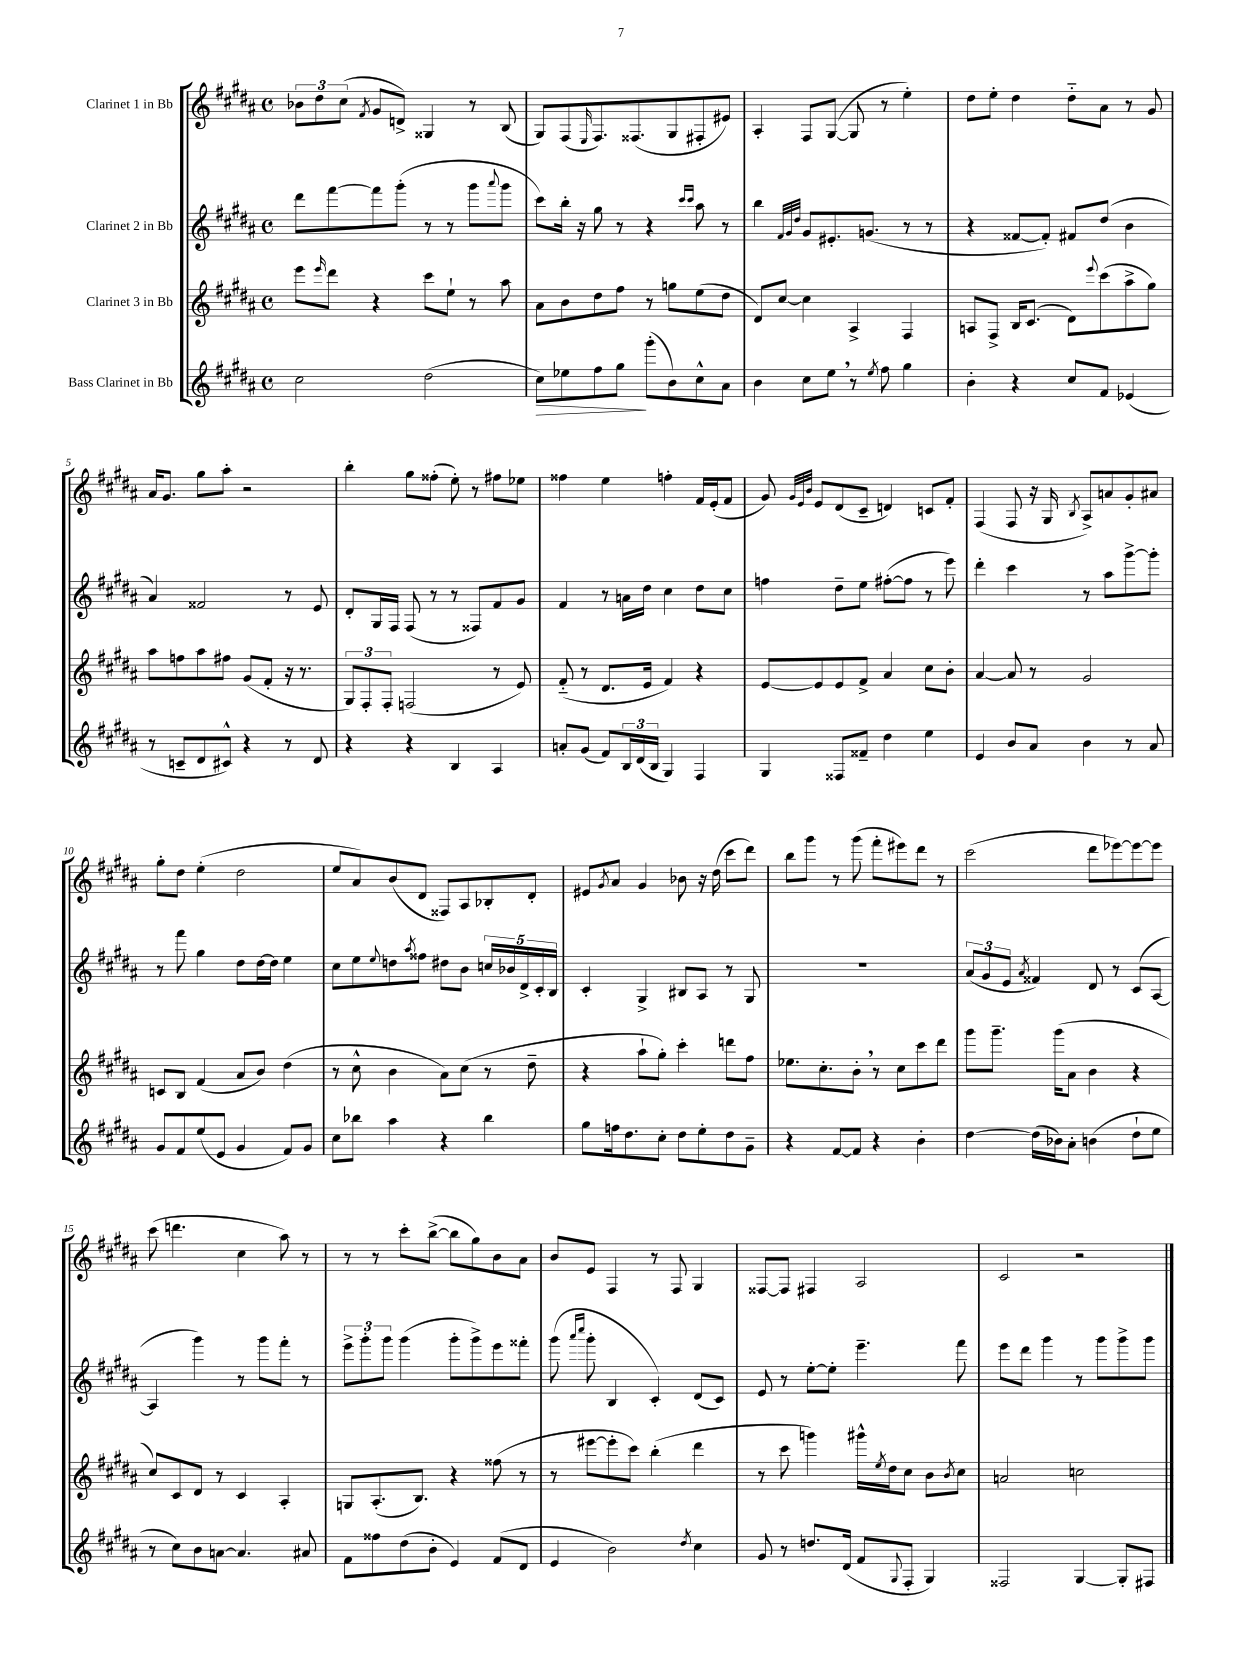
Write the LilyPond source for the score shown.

<<
\new StaffGroup <<
\new Staff = "s0" \with { instrumentName = "Clarinet 1 in Bb" } {
    \clef treble \key b \major \defaultTimeSignature \time 4/4
    \tuplet 3/2 { bes'8 dis''8 cis''8( } \acciaccatura { fis'8 } gis'8 d'8->) gisis4 r8 b8( |
    gis8) fis8( \grace { e16 } fis8.) fisis8.( gis8 fis8-. eis'8) |
    ais4-. fis8 gis8~( gis8 r8 e''4-.) |
    dis''8 e''8-. dis''4 dis''8-_ ais'8 r8 gis'8 |
    ais'16 gis'8. gis''8 ais''8-. r2 |
    b''4-. gis''8 fisis''8-.( e''8-.) r8 fis''8 ees''8 |
    fisis''4 e''4 f''4-. fis'16 e'16-.( fis'8 |
    gis'8) \grace { gis'32 e'32 b'32 } e'8 dis'8( cis'8-- d'4) c'8 fis'8-. |
    fis4( fis8 r16 gis16 \acciaccatura { b8 } ais8->) a'8 gis'8-. ais'8 |
    gis''8-. dis''8 e''4-.( dis''2 |
    e''8 ais'8) b'8( dis'8 fisis8) ais8 bes8-. dis'8-. |
    eis'8 \acciaccatura { gis'8 } ais'8 gis'4 bes'8 r16 dis''16( cis'''8 dis'''8) |
    b''8 gis'''8 r8 gis'''8( fis'''8-. eis'''8) dis'''8 r8 |
    cis'''2( dis'''8 ees'''8~) ees'''8~ ees'''8 |
    cis'''8( d'''4. cis''4 ais''8) r8 |
    r8 r8 cis'''8-. b''8~->( b''8 gis''8) b'8 ais'8 |
    b'8 e'8 fis4 r8 fis8 gis4 |
    fisis8~ fisis8 fis4 ais2 |
    cis'2 r2 \bar "|." |
}
\new Staff = "s1" \with { instrumentName = "Clarinet 2 in Bb" } {
    \clef treble \key b \major \defaultTimeSignature \time 4/4
    dis'''8 fis'''8~ fis'''8 gis'''8-.( r8 r8 gis'''8 \appoggiatura { ais'''8 } gis'''8 |
    cis'''8) b''16-. r16 gis''8 r8 r4 \grace { cis'''16 cis'''16 } ais''8 r8 |
    b''4 \grace { fis'32 gis'32 dis''32 } gis'8 eis'8.-. g'8.( r8 r8 |
    r4 fisis'8~ fisis'8-.) fis'8 dis''8( b'4 |
    ais'4) fisis'2 r8 e'8 |
    dis'8-. gis16 fis16 fis8( r8 r8 fisis8) fis'8 gis'8 |
    fis'4 r8 a'16 dis''16 cis''4 dis''8 cis''8 |
    f''4 dis''8-- e''8 fis''8~-.( fis''8 r8 e'''8) |
    dis'''4-. cis'''4 r8 ais''8 gis'''8~-> gis'''8-. |
    r8 fis'''8 gis''4 dis''8 dis''16~ dis''16 e''4 |
    cis''8 e''8 \appoggiatura { e''8 } d''8 \acciaccatura { ais''8 } fisis''8 dis''8 b'8 \tuplet 5/4 { c''16 bes'16 dis'16-> cis'16-. b16 } |
    cis'4-. gis4-> bis8 ais8 r8 gis8 |
    R1 |
    \tuplet 3/2 { ais'8( gis'8 e'8 } \acciaccatura { ais'8 } fisis'4) dis'8 r8 cis'8( ais8~ |
    ais4 gis'''4) r8 gis'''8 fis'''8-. r8 |
    \tuplet 3/2 { e'''8-> gis'''8-. gis'''8 } gis'''4( gis'''8-. gis'''8->) e'''8 fisis'''8-. |
    gis'''8( \grace { ais'''16 cis''''16 } gis'''8-. b4 cis'4-.) dis'8( cis'8) |
    e'8 r8 e''8~-. e''8-. e'''4.-- fis'''8 |
    e'''8 dis'''8 gis'''4 r8 gis'''8 gis'''8-> gis'''8 \bar "|." |
}
\new Staff = "s2" \with { instrumentName = "Clarinet 3 in Bb" } {
    \clef treble \key b \major \defaultTimeSignature \time 4/4
    e'''8 \grace { e'''16 } dis'''8 r4 cis'''8 e''8-! r8 ais''8 |
    ais'8 b'8 dis''8 fis''8 r8 g''8 e''8( dis''8 |
    dis'8) cis''8~ cis''4 ais4-> fis4 |
    a8 fis8-> b16 cis'8.( dis'8) \appoggiatura { e'''8 } cis'''8( ais''8-> gis''8) |
    ais''8 f''8 ais''8 fis''8 gis'8( fis'8-. r16 r8. |
    \tuplet 3/2 { gis8) fis8-. fis8-. } f2( r8 e'8) |
    fis'8-_( r8 dis'8. e'16 fis'4) r4 |
    e'8~ e'8 e'8 fis'8-> ais'4 cis''8 b'8-. |
    ais'4~ ais'8 r8 gis'2 |
    c'8 b8 fis'4( ais'8 b'8) dis''4( |
    r8 cis''8-^ b'4 ais'8) cis''8( r8 dis''8-- |
    r4 ais''8-! gis''8-.) cis'''4-. d'''8 fis''8 |
    ees''8. cis''8.-. b'8-. \breathe r8 cis''8 cis'''8 dis'''8 |
    gis'''8 gis'''8.-- gis'''16( ais'8 b'4 r4 |
    cis''8) cis'8 dis'8 r8 cis'4 ais4-. |
    g8 ais8.-.( b8.) r4 fisis''8( r8 |
    r8 eis'''8~ eis'''8-. cis'''8) b''4-.( dis'''4 |
    r8 cis'''8 g'''4) gis'''16-^ \acciaccatura { e''8 } dis''16 cis''8 b'8 \acciaccatura { b'8 } cis''8 |
    a'2 c''2 \bar "|." |
}
\new Staff = "s3" \with { instrumentName = "Bass Clarinet in Bb" } {
    \clef treble \key b \major \defaultTimeSignature \time 4/4
    cis''2 dis''2( |
    cis''8\>) ees''8 fis''8 gis''8\! gis'''8-.( b'8) cis''8-^ ais'8 |
    b'4 cis''8 e''8 \breathe r8 \acciaccatura { e''8 } fis''8 gis''4 |
    b'4-. r4 cis''8 fis'8 ees'4( |
    r8 c'8-- dis'8 cis'8-^) r4 r8 dis'8 |
    r4 r4 b4 ais4 |
    a'8-. gis'8( fis'8) \tuplet 3/2 { b16 dis'16( b16 } gis4) fis4 |
    gis4 fisis8 fisis'8-- dis''4 e''4 |
    e'4 b'8 ais'8 b'4 r8 ais'8 |
    gis'8 fis'8 e''8( e'8 gis'4 fis'8) gis'8 |
    cis''8 bes''8 ais''4 r4 bes''4 |
    gis''8 f''16 dis''8. cis''8-. dis''8 e''8-. dis''8 gis'8-- |
    r4 fis'8~ fis'8 r4 b'4-. |
    dis''4~ dis''16( bes'16) ais'8-. b'4( dis''8-! e''8 |
    r8 cis''8) b'8 a'8~ a'4. ais'8 |
    fis'8 fisis''8 dis''8( b'8-. e'4) fis'8( dis'8 |
    e'4 b'2) \acciaccatura { dis''8 } cis''4 |
    gis'8 r8 d''8. dis'16( fis'8 \appoggiatura { gis8 } fis8-. gis4) |
    fisis2 gis4~ gis8-. fis8 \bar "|." |
}
>>
>>
